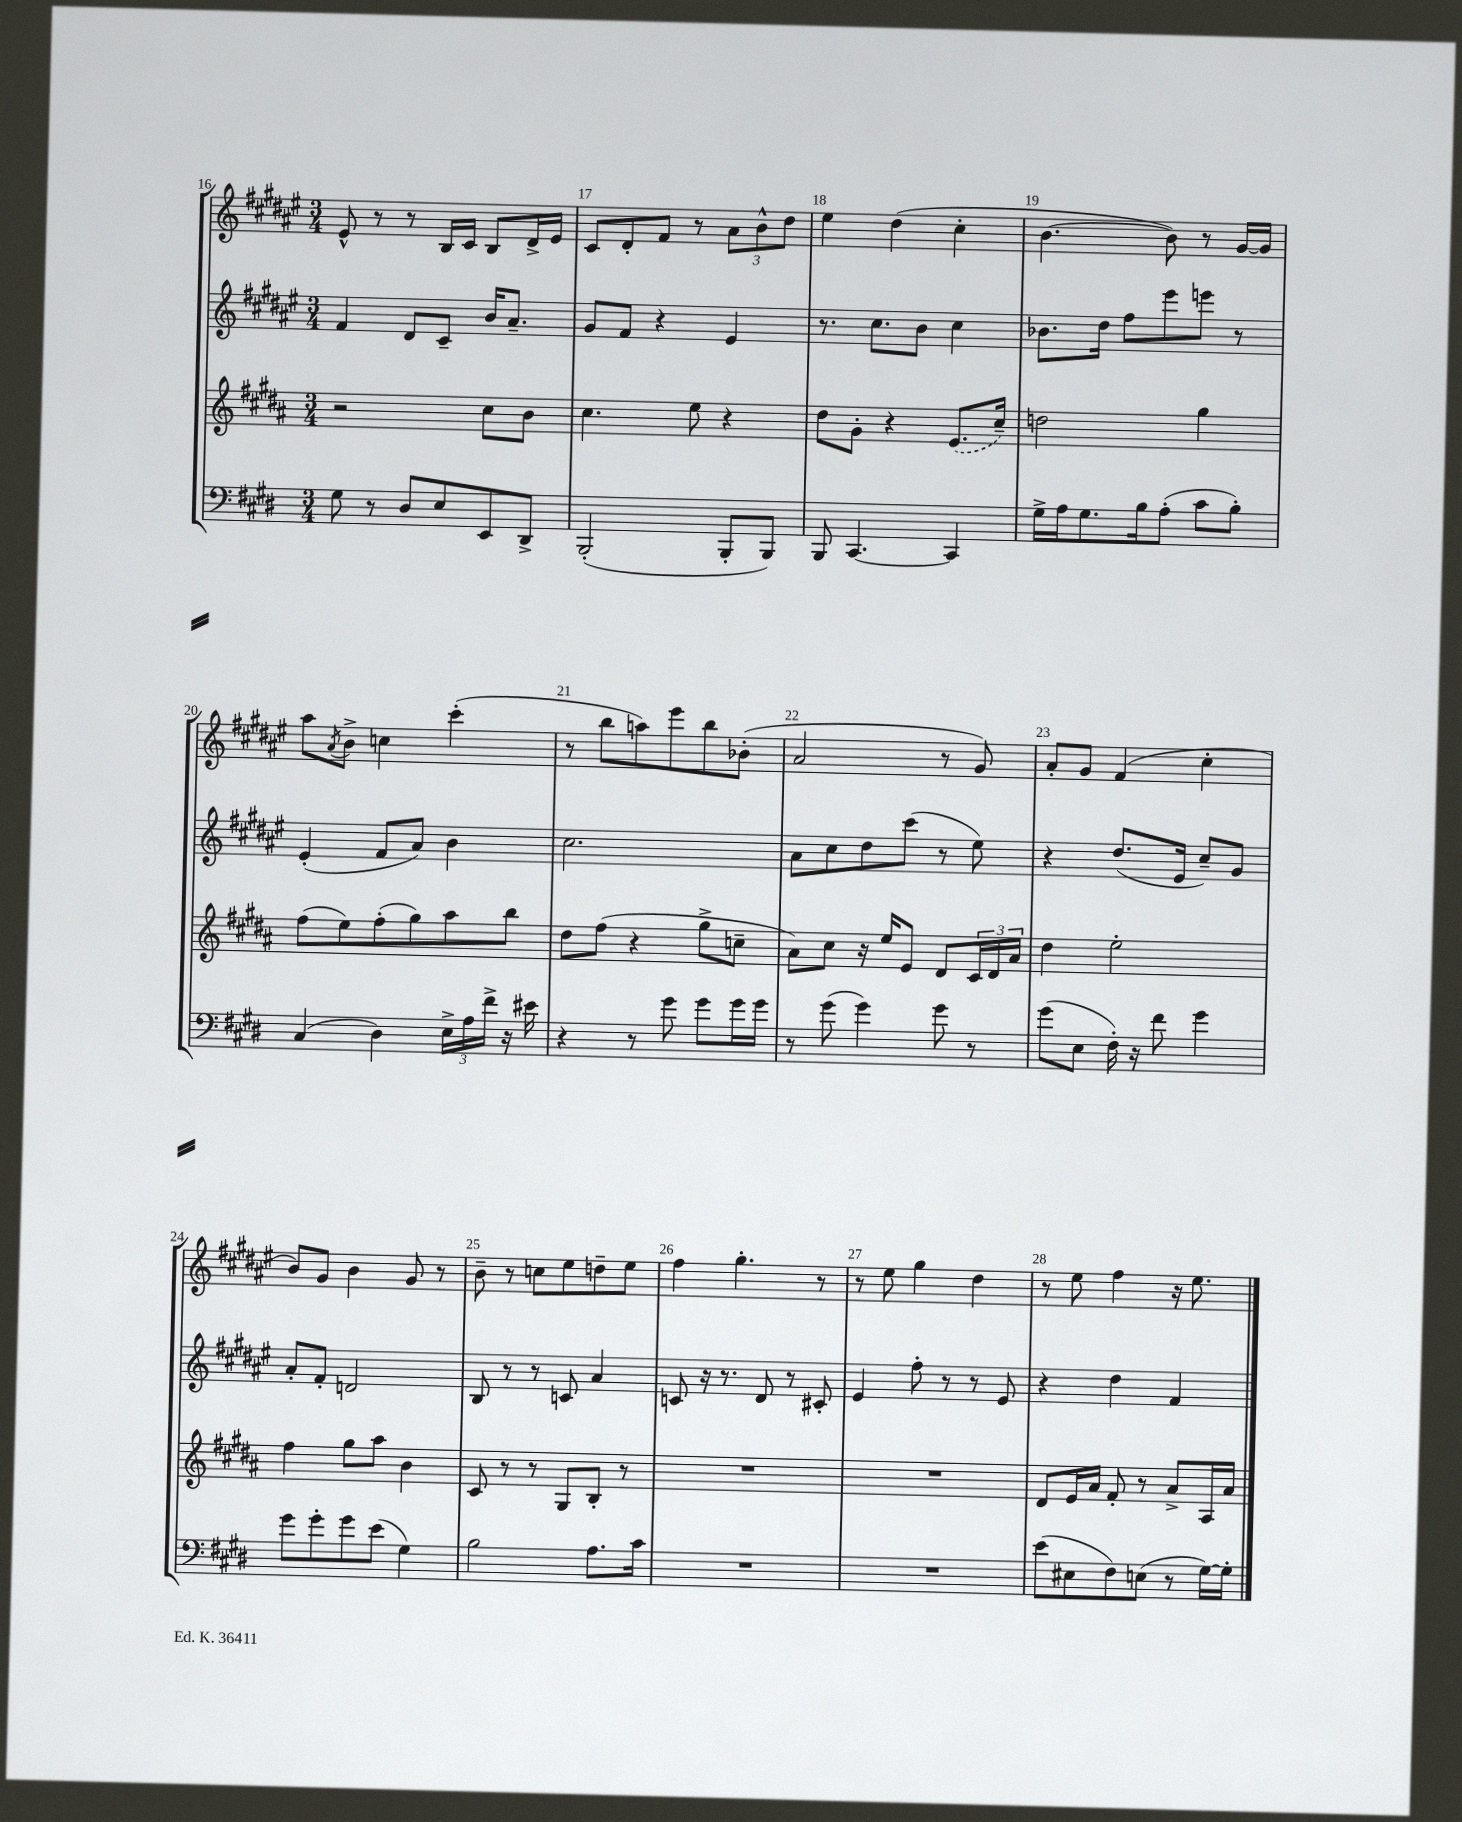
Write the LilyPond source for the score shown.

<<
\new StaffGroup <<
\new Staff = "s0" {
    \clef treble \key fis \major \numericTimeSignature \time 3/4
    eis'8-^ r8 r8 b16 cis'16 b8 dis'16-> eis'16 |
    cis'8 dis'8-. fis'8 r8 \tuplet 3/2 { ais'8 b'8-^ dis''8 } |
    eis''4 dis''4( cis''4-. |
    b'4.~ b'8) r8 gis'16~ gis'16 |
    ais''8 \acciaccatura { ais'8 } b'8-> c''4 cis'''4-.( |
    r8 b''8 a''8) eis'''8 b''8 bes'8-.( |
    ais'2 r8 gis'8) |
    ais'8-. gis'8 fis'4( cis''4-. |
    b'8) gis'8 b'4 gis'8 r8 |
    b'8-- r8 c''8 eis''8 d''8-- eis''8 |
    fis''4 gis''4.-. r8 |
    r8 eis''8 gis''4 dis''4 |
    r8 eis''8 fis''4 r16 eis''8. \bar "|." |
}
\new Staff = "s1" {
    \clef treble \key fis \major \numericTimeSignature \time 3/4
    fis'4 dis'8 cis'8-- b'16 ais'8.-- |
    gis'8 fis'8 r4 eis'4 |
    r8. cis''8. b'8 cis''4 |
    bes'8. dis''16 fis''8 eis'''8 e'''8 r8 |
    eis'4-.( fis'8 ais'8) b'4 |
    cis''2. |
    ais'8 cis''8 dis''8 cis'''8( r8 eis''8) |
    r4 dis''8.( eis'16 cis''8--) gis'8 |
    ais'8-. fis'8-. d'2 |
    b8 r8 r8 c'8 ais'4 |
    c'8 r16 r8. dis'8 r8 cis'8-. |
    eis'4 fis''8-. r8 r8 eis'8 |
    r4 dis''4 fis'4 \bar "|." |
}
\new Staff = "s2" {
    \clef treble \key b \major \numericTimeSignature \time 3/4
    r2 cis''8 b'8 |
    cis''4. e''8 r4 |
    dis''8 gis'8-. r4 \once \slurDashed e'8.( cis''16--) |
    d''2 gis''4 |
    fis''8( e''8) fis''8-.( gis''8) ais''8 b''8 |
    dis''8 fis''8( r4 gis''8-> c''8-- |
    ais'8) cis''8 r16 e''16 e'8 dis'8 \tuplet 3/2 { cis'16 dis'16 ais'16 } |
    dis''4 e''2-. |
    fis''4 gis''8 ais''8 b'4 |
    cis'8 r8 r8 gis8 b8-. r8 |
    R2. |
    R2. |
    dis'8 e'16 ais'16 fis'8-. r8 ais'8-> ais16 ais'16 \bar "|." |
}
\new Staff = "s3" {
    \clef bass \key e \major \numericTimeSignature \time 3/4
    gis8 r8 dis8 e8 e,8 dis,8-> |
    b,,2-.( b,,8-. b,,8) |
    b,,8 cis,4.~ cis,4 |
    gis16-> a16 gis8. b16 a8-.( cis'8 b8-.) |
    cis4( dis4) \tuplet 3/2 { e16-> a16 fis'16-> } r16 eis'16 |
    r4 r8 gis'8 gis'8 gis'16 gis'16 |
    r8 gis'8( gis'4) gis'8 r8 |
    gis'8( e8 fis16-.) r16 fis'8 gis'4 |
    gis'8 gis'8-. gis'8 e'8( gis4) |
    b2 a8. cis'16 |
    R2. |
    R2. |
    e'8( eis8 fis8) e8( r8 gis16~) gis16-. \bar "|." |
}
>>
>>
\layout { \context { \Score currentBarNumber = #16 \override BarNumber.break-visibility = ##(#f #t #t) barNumberVisibility = #all-bar-numbers-visible } }
